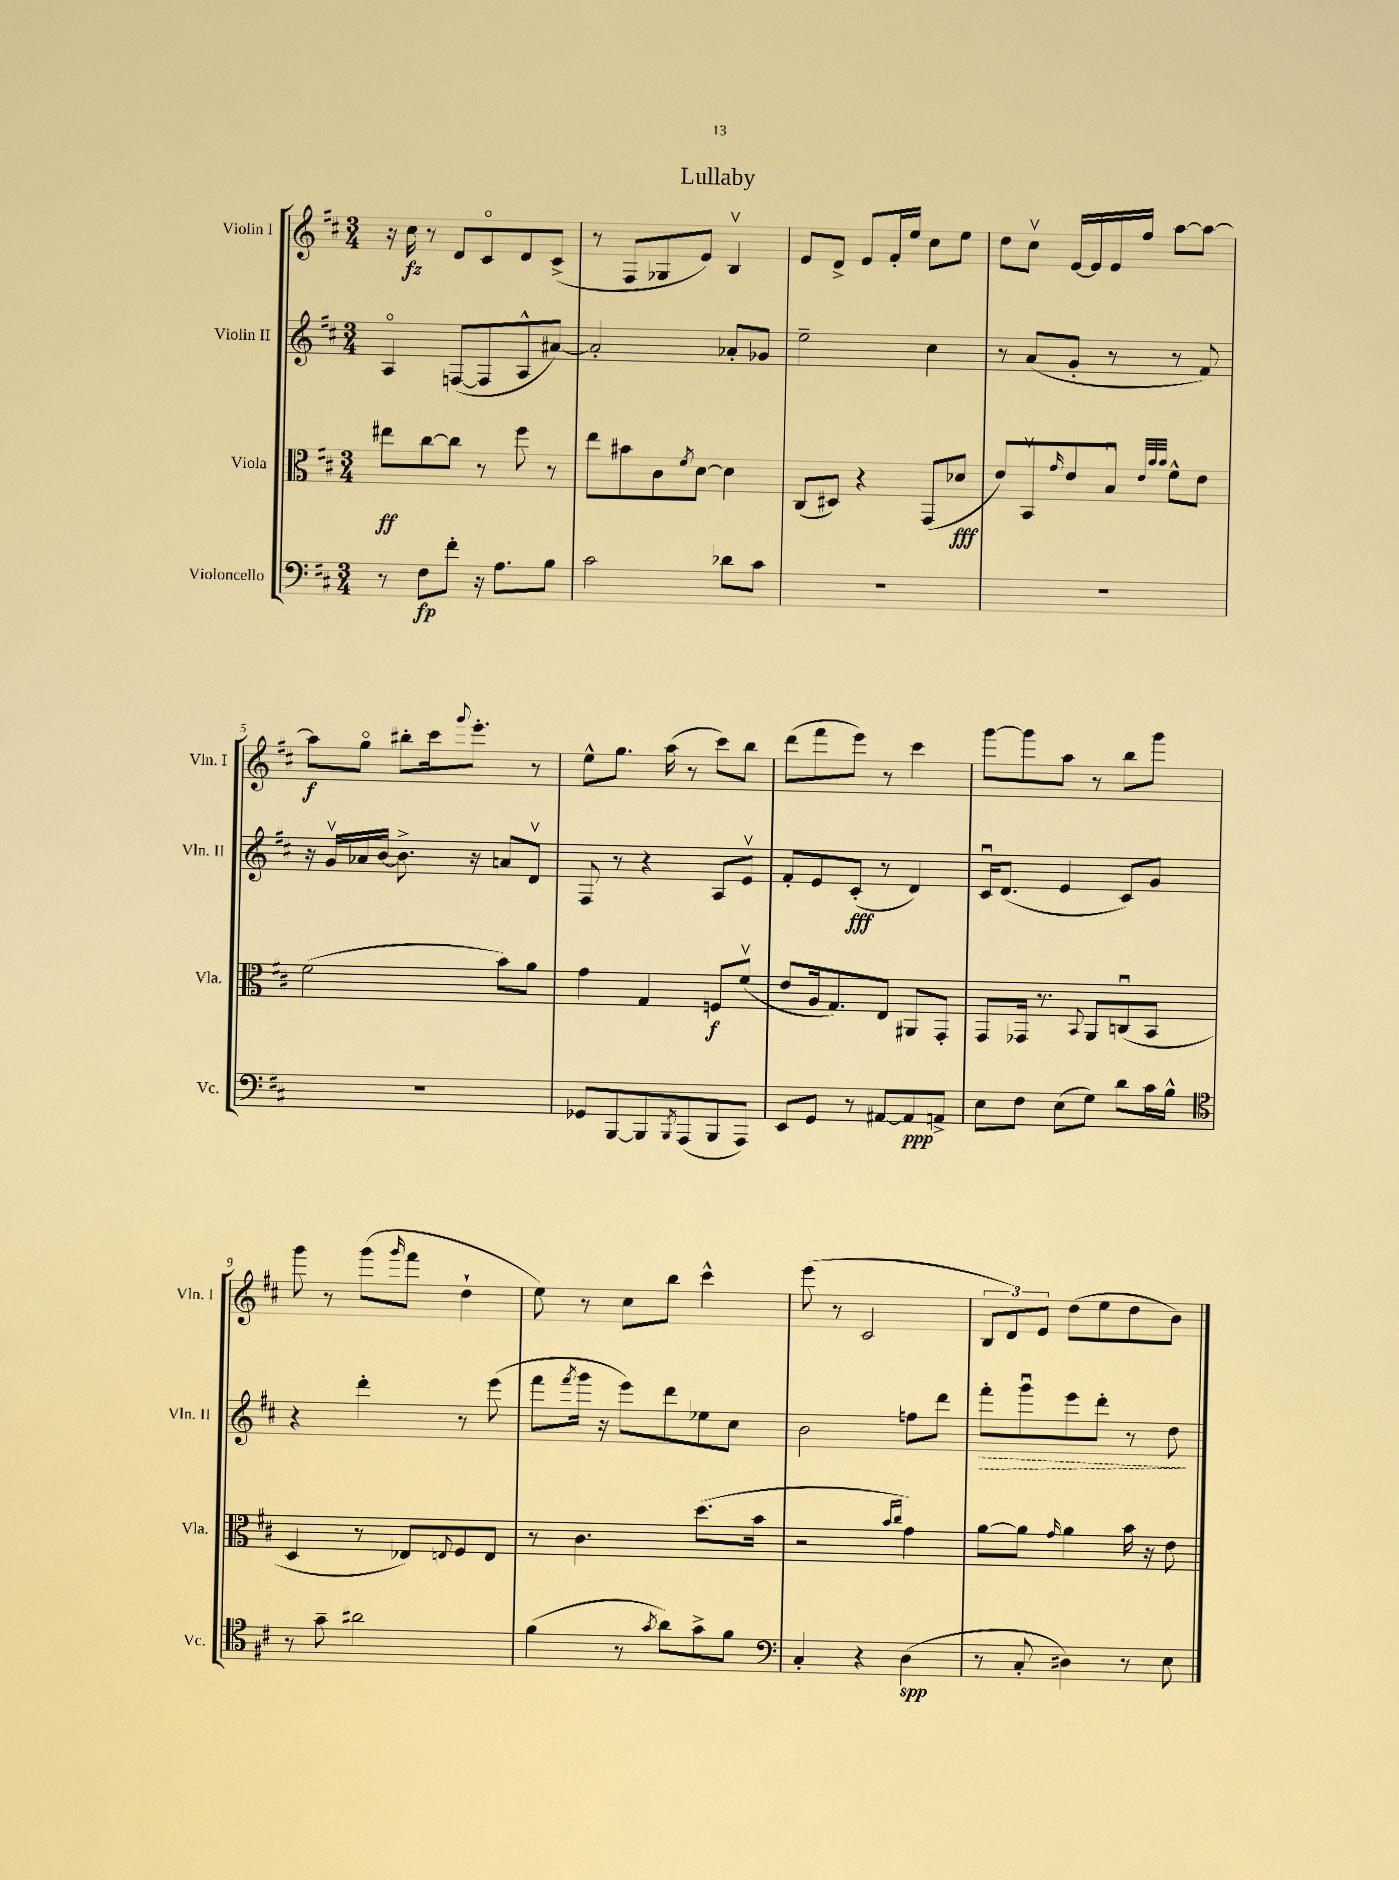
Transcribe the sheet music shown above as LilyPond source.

\header { title = "Lullaby" }
<<
\new StaffGroup <<
\new Staff = "s0" \with { instrumentName = "Violin I" shortInstrumentName = "Vln. I" } {
    \clef treble \key d \major \numericTimeSignature \time 3/4
    r16 cis''16\fz r8 d'8 cis'8\flageolet d'8 cis'8->( |
    r8 fis8 ges8 e'8) b4\upbow |
    e'8 d'8-> e'8 fis'16-. e''16 cis''8 e''8 |
    d''8 cis''8\upbow e'16~ e'16 e'16 fis''16 a''8~ a''8~ |
    a''8\f g''8\flageolet bis''8-. cis'''16 \appoggiatura { g'''8 } e'''8.-. r8 |
    e''8-^ g''8. a''16( r8 cis'''8) b''8 |
    d'''8( fis'''8 e'''8) r8 cis'''4 |
    g'''8~ g'''8 a''8 r8 b''8 g'''8 |
    g'''8 r8 g'''8( \grace { g'''16 } fis'''8 d''4-! |
    e''8) r8 cis''8 b''8 cis'''4-^ |
    e'''8( r8 cis'2 |
    \tuplet 3/2 { b8 d'8) e'8 } d''8( e''8 d''8 b'8) \bar "|." |
}
\new Staff = "s1" \with { instrumentName = "Violin II" shortInstrumentName = "Vln. II" } {
    \clef treble \key d \major \numericTimeSignature \time 3/4
    a4\flageolet f8~( f8 a8-^ ais'8~) |
    ais'2-. aes'8-. ges'8 |
    e''2-- cis''4 |
    r8 a'8( g'8-. r8 r8 fis'8) |
    r16 g'16\upbow aes'16 b'16~ b'8.-> r16 a'8 d'8\upbow |
    fis8 r8 r4 a8 e'8\upbow |
    fis'8-. e'8 cis'8-.\fff( r8 d'4) |
    cis'16\downbow d'8.( e'4 cis'8) g'8 |
    r4 d'''4-. r8 e'''8( |
    fis'''8 \acciaccatura { fis'''8 } g'''16 r16 e'''8) d'''8 ees''8 cis''8 |
    b'2 f''8 d'''8 |
    \once \override Hairpin.style = #'dashed-line fis'''8-.\> g'''8\downbow e'''8 d'''8-. r8 d''8\! \bar "|." |
}
\new Staff = "s2" \with { instrumentName = "Viola" shortInstrumentName = "Vla." } {
    \clef alto \key d \major \numericTimeSignature \time 3/4
    eis''8\ff cis''8~ cis''8 r8 fis''8 r8 |
    e''8 bis'8 cis'8 \acciaccatura { fis'8 } d'8~ d'4 |
    cis8( dis8) r4 g,8( des'8\fff |
    e'8) b,8\upbow \grace { g'16 } e'8 b8\downbow \grace { e'32 b'32 b'32 } fis'8-^ e'8 |
    fis'2( b'8) a'8 |
    g'4 g4 f8\f fis'8\upbow( |
    e'8 a16 g8.) e8 ais,8 g,8-. |
    g,8 ges,16 r8. \appoggiatura { b,8 } a,8 c8\downbow( b,8 |
    d4 r8 ees8) \appoggiatura { e8 } fis8 e8 |
    r8 cis'4. d''8.( b'16 |
    r2 \grace { b'16 cis''16 } g'4) |
    a'8~ a'8 \grace { g'16 } a'4 b'16 r16 e'8 \bar "|." |
}
\new Staff = "s3" \with { instrumentName = "Violoncello" shortInstrumentName = "Vc." } {
    \clef bass \key d \major \numericTimeSignature \time 3/4
    r8 fis8\fp fis'8-. r16 a8. b8 |
    cis'2 des'8 cis'8 |
    R2. |
    R2. |
    R2. |
    ges,8 b,,8~ b,,8 \acciaccatura { b,,8 } a,,8( b,,8 a,,8) |
    e,8 g,8 r8 ais,8~ ais,8\ppp a,8-> |
    e8 fis8 e8( g8) d'8 cis'16 b16-^ |
    \clef tenor r8 g'8-- ais'2 |
    fis'4( r8 \acciaccatura { g'8 } a'8) g'8-> fis'8 |
    \clef bass cis4-. r4 d4\spp( |
    r8 cis8-. dis4) r8 e8 \bar "|." |
}
>>
>>
